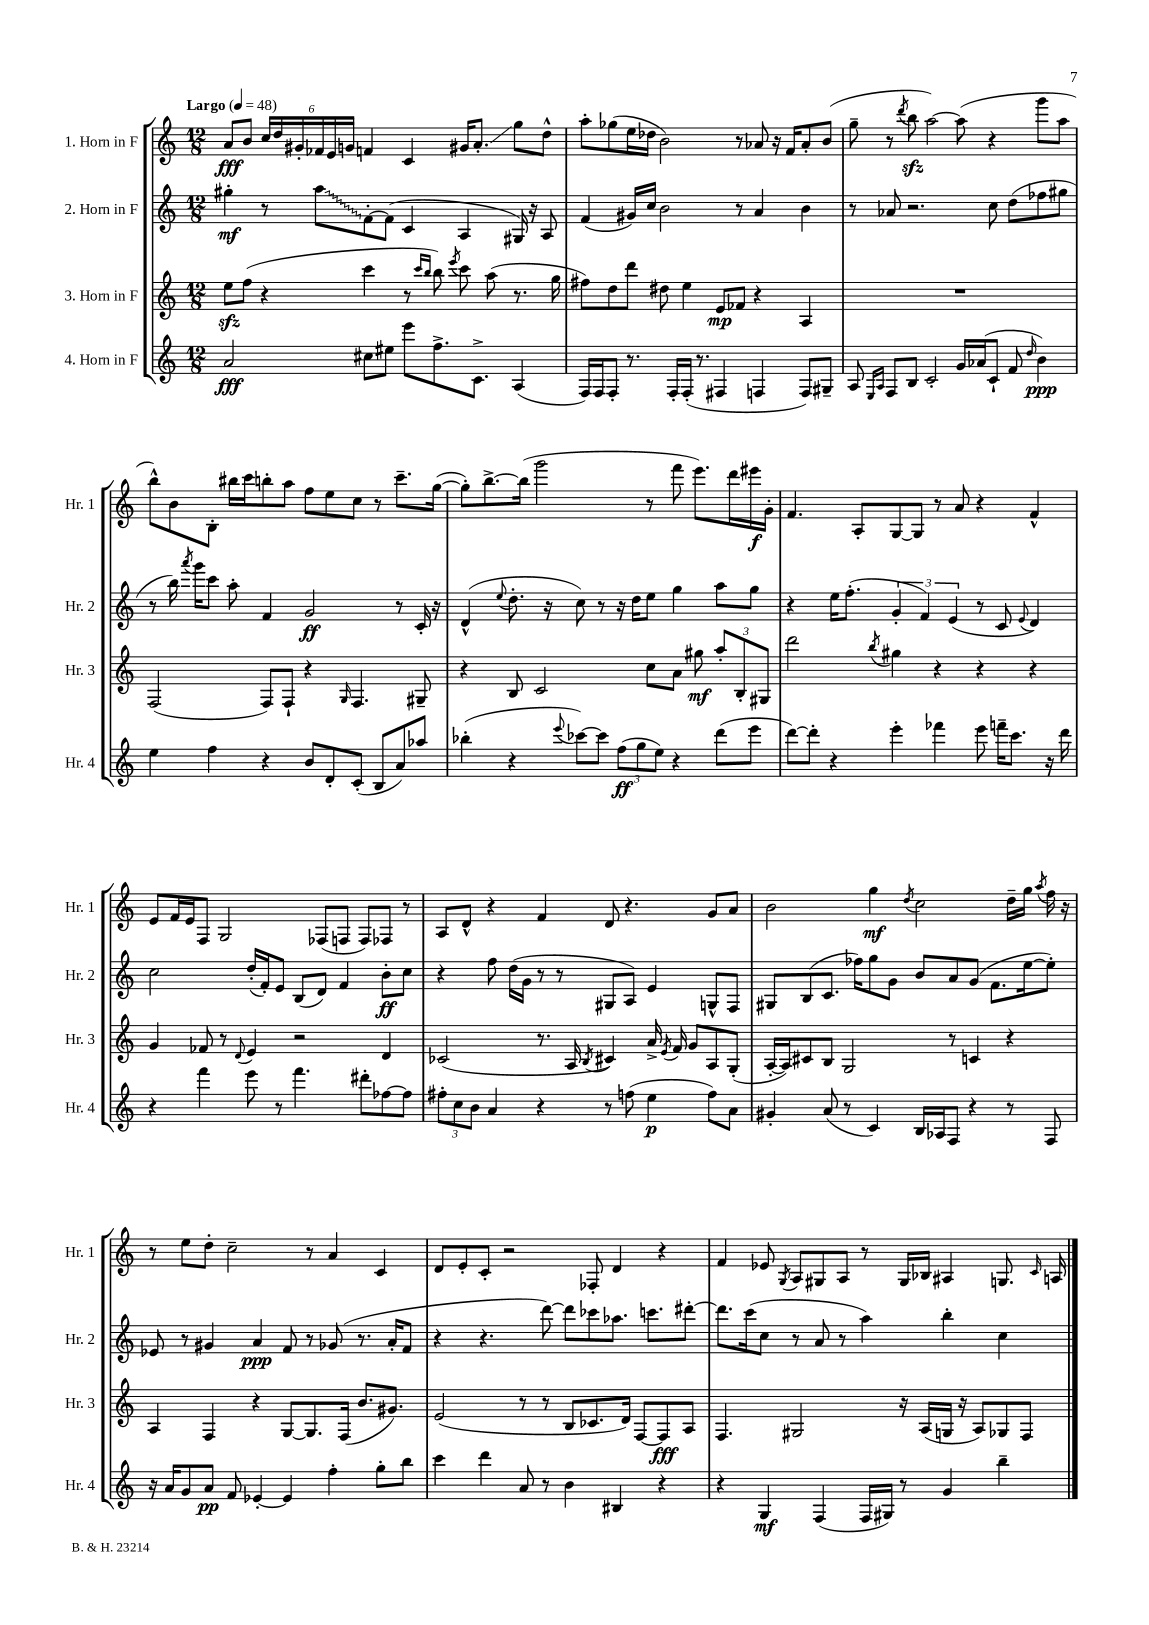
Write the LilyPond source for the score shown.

<<
\new StaffGroup <<
\new Staff = "s0" \with { instrumentName = "1. Horn in F" shortInstrumentName = "Hr. 1" } {
    \clef treble \key c \major \numericTimeSignature \time 12/8 \tempo "Largo" 4 = 48
    \autoBeamOff a'8[\fff b'8] \tuplet 6/4 { c''16[ d''16 gis'16-. fes'16 e'16 g'16] } f'4 c'4 gis'16[ a'8.]-.\glissando g''8[ d''8]-^ |
    a''8[-. ges''8( e''16 des''16] b'2) r8 aes'8 r16 f'16[ aes'8-. b'8]( |
    g''8-- r8 \acciaccatura { d'''8 } b''8\sfz a''2~) a''8( r4 g'''8[ a''8] |
    b''8[-^) b'8 b8]-. bis''16[ c'''16 b''8-. a''8] f''8[ e''8 c''8] r8 c'''8.[-- g''16]~( |
    g''8[-.) b''8.~-> b''16]( g'''2 r8 f'''8 e'''8.[) d'''16 eis'''16\f g'16]-. |
    f'4. a8[-. g8~ g8] r8 a'8 r4 f'4-^ |
    e'8[ f'16 e'16 f8] g2 fes8[( f8] f8[) fes8] r8 |
    a8[ d'8]-^ r4 f'4 d'8 r4. g'8[ a'8] |
    b'2 g''4\mf \acciaccatura { d''8 } c''2 d''16[-- g''16] \acciaccatura { a''8 } f''16 r16 |
    r8 e''8[ d''8]-. c''2-- r8 a'4 c'4 |
    d'8[ e'8-. c'8]-. r2 fes8-. d'4 r4 |
    f'4 ees'8 \acciaccatura { g8 } a8[ gis8 a8] r8 gis16[ bes16] ais4 g8. \grace { c'16 } a16 \bar "|." |
}
\new Staff = "s1" \with { instrumentName = "2. Horn in F" shortInstrumentName = "Hr. 2" } {
    \clef treble \key c \major \numericTimeSignature \time 12/8
    \autoBeamOff gis''4-.\mf r8 \once \override Glissando.style = #'zigzag a''8[\glissando f'8~-. f'8]( c'4 a4 gis16) r16 a8 |
    f'4( gis'16[) c''16] b'2 r8 a'4 b'4 |
    r8 aes'8 r2. c''8 d''8[( fes''8 gis''8] |
    r8 b''16) \acciaccatura { a'''8 } g'''16[ c'''8] a''8-. f'4 g'2\ff r8 c'16-. r16 |
    d'4-^( \appoggiatura { e''8 } d''8.-. r16 c''8) r8 r16 d''16[ e''8] g''4 a''8[ g''8] |
    r4 e''16[ f''8.]-.( \tuplet 3/2 { g'4-. f'4) e'4( } r8 c'8 \appoggiatura { e'8 } d'4) |
    c''2 d''16[-.( f'16-.) e'8] b8[( d'8]) f'4 b'8[-.\ff c''8] |
    r4 f''8 d''16[( g'16] r8 r8 gis8[ a8]) e'4 g8[-^ f8] |
    gis8[ b8( c'8.] fes''16[) g''8 g'8] b'8[ a'8 g'8]( f'8.[ e''16~ e''8]-.) |
    ees'8 r8 gis'4 a'4\ppp f'8 r8 ges'8( r8. a'16[-. f'8] |
    r4 r4. d'''8~) d'''8[ ces'''8 aes''8.] c'''8.[ dis'''8]~-. |
    dis'''8.[ c'''16( c''8] r8 a'8 r8 a''4) b''4-. c''4 \bar "|." |
}
\new Staff = "s2" \with { instrumentName = "3. Horn in F" shortInstrumentName = "Hr. 3" } {
    \clef treble \key c \major \numericTimeSignature \time 12/8
    \autoBeamOff e''8[\sfz f''8]( r4 c'''4 r8 \grace { c'''16[ b''16] } b''8) \acciaccatura { e'''8 } c'''8 a''8( r8. g''16 |
    fis''8[) d''8 d'''8] dis''8 e''4 e'8[\mp fes'8] r4 a4 |
    R1. |
    f2( f8[) f8]-! r4 \grace { g16 } f4. gis8-- |
    r4 b8 c'2 c''8[ a'8] gis''8\mf \tuplet 3/2 { a''8[-. b8-. gis8] } |
    d'''2 \acciaccatura { b''8 } gis''4 r4 r4 r4 |
    g'4 fes'8 r8 \appoggiatura { d'8 } e'4 r2 d'4 |
    ces'2( r8. a16 \acciaccatura { b8 } cis'4) a'16-> \acciaccatura { e'8 } f'16 g'8[ a8 g8]-.( |
    a16[~-. a16) cis'8 b8] g2 r8 c'4 r4 |
    a4 f4 r4 g8[~ g8. f16]( b'8.[ gis'8.]) |
    e'2( r8 r8 b8[ ces'8. d'16]) f8[~ f8\fff a8] |
    f4. gis2 r16 a16[( g16] r16 a8[) ges8 f8] \bar "|." |
}
\new Staff = "s3" \with { instrumentName = "4. Horn in F" shortInstrumentName = "Hr. 4" } {
    \clef treble \key c \major \numericTimeSignature \time 12/8
    \autoBeamOff a'2\fff cis''8[ eis''8] e'''8[ f''8.-> c'8.]-> a4( |
    f16[) f16 f8]-. r8. f16[-. f16]-.( r8. fis4 f4 f8[) gis8]-- |
    a8 \grace { e16[ a16] } f8[ b8] c'2-. g'16[ aes'16( c'8]-! f'8 \grace { d''16 } b'4\ppp) |
    e''4 f''4 r4 b'8[ d'8-. c'8]-.( b8[ a'8) aes''8] |
    bes''4-.( r4 \appoggiatura { e'''8 } ces'''8[~) ces'''8] \tuplet 3/2 { f''8[\ff( g''8 e''8]) } r4 d'''8[( e'''8] |
    d'''8[~) d'''8]-. r4 e'''4-. fes'''4 e'''8 f'''16[-- c'''8.] r16 d'''16 |
    r4 f'''4 e'''8 r8 f'''4. dis'''8[-. fes''8~ fes''8] |
    \tuplet 3/2 { fis''8[-. c''8 b'8] } a'4 r4 r8 f''8( e''4\p f''8[) a'8] |
    gis'4-. a'8( r8 c'4) b16[ aes16 f8] r4 r8 f8 |
    r16 a'16[ g'8 a'8]\pp f'8 ees'4~-. ees'4 f''4-. g''8[-. b''8] |
    c'''4 d'''4 a'8 r8 b'4 bis4 r4 |
    r4 g4\mf f4( f16[ gis16]) r8 g'4 b''4-- \bar "|." |
}
>>
>>
\layout { \context { \Score \remove "Bar_number_engraver" } }
